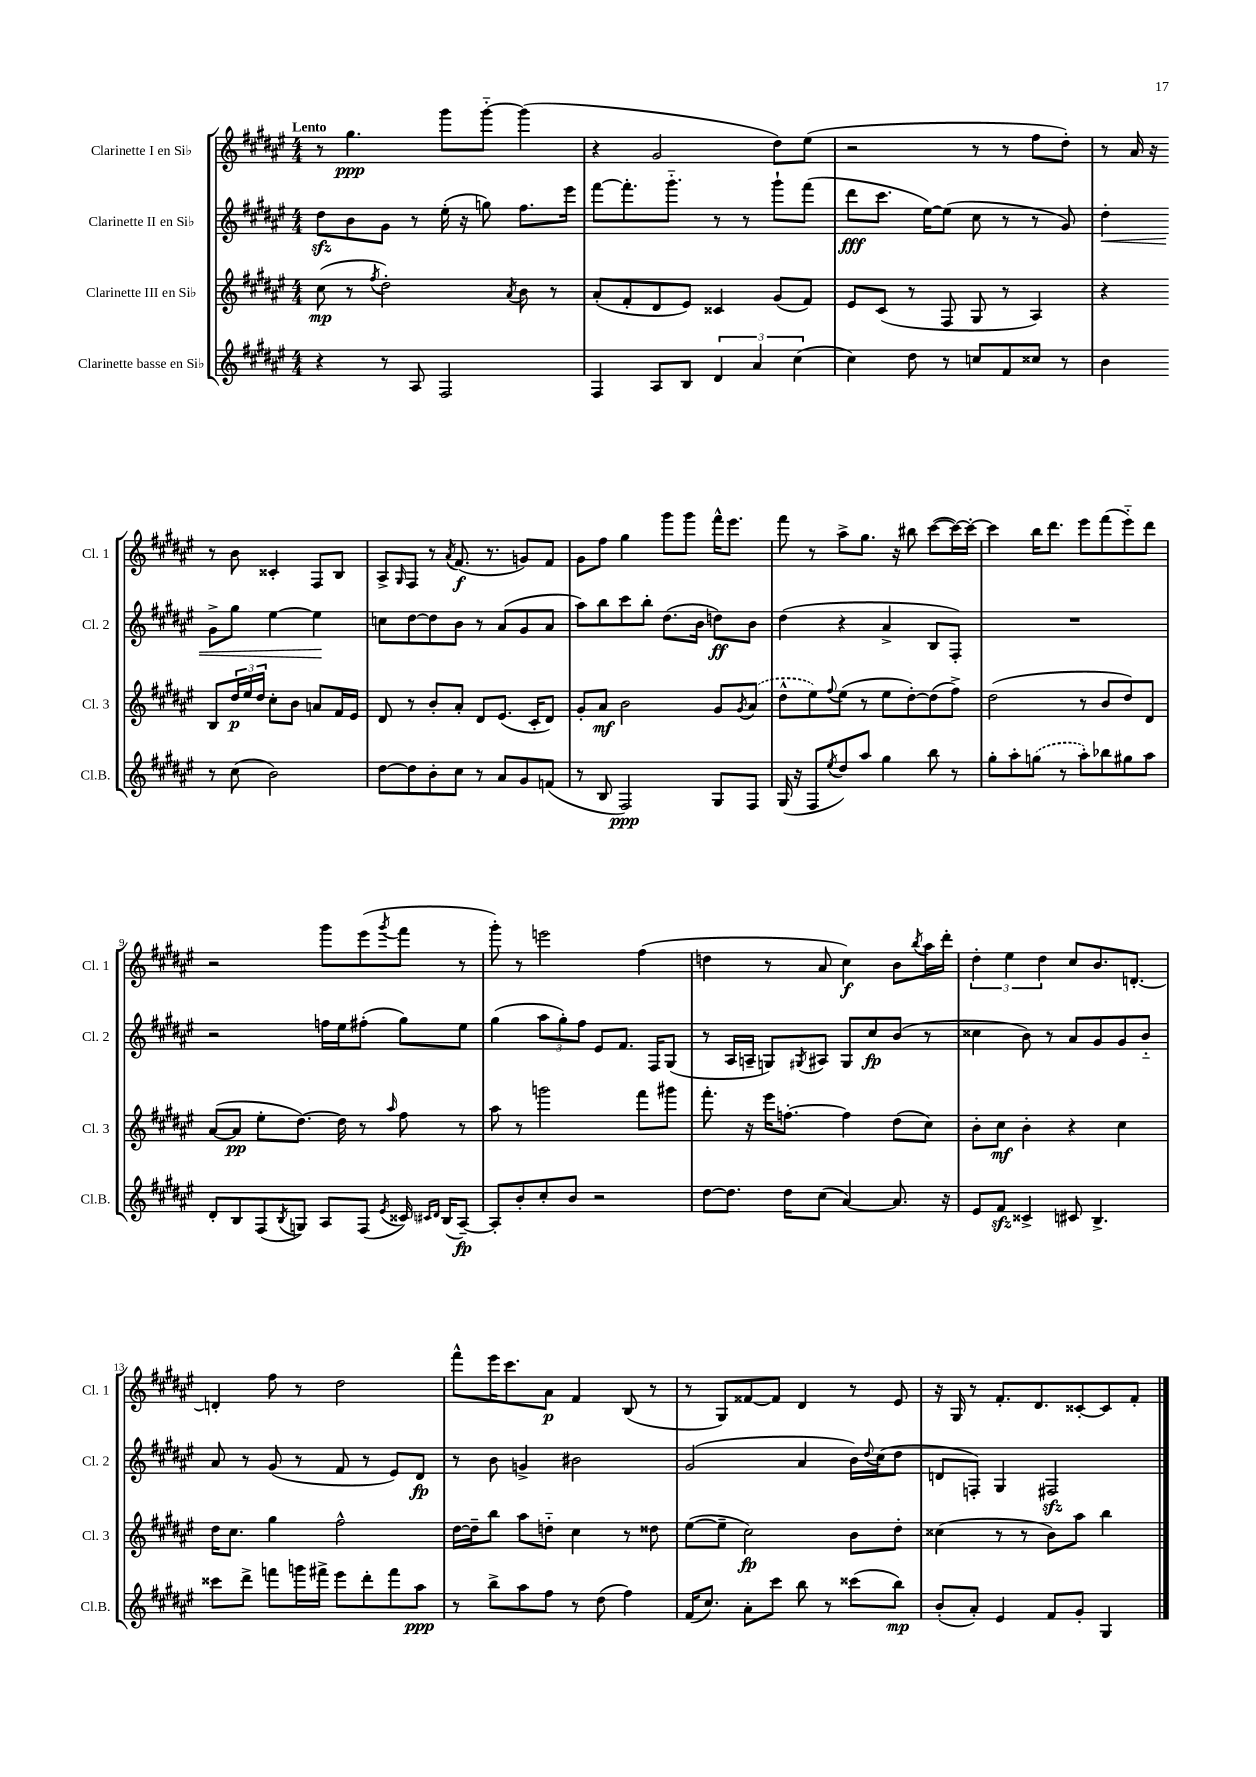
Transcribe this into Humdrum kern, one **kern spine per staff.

**kern	**kern	**kern	**kern
*staff4	*staff3	*staff2	*staff1
*clefG2	*clefG2	*clefG2	*clefG2
*k[f#c#g#d#a#e#]	*k[f#c#g#d#a#e#]	*k[f#c#g#d#a#e#]	*k[f#c#g#d#a#e#]
*M4/4	*M4/4	*M4/4	*M4/4
4r	(8cc#	8dd#	8r
.	8r	8b	4.gg#
.	8qff#	.	.
8r	2dd#')	8g#	.
8A#	.	8r	.
2F#	.	(16ee#'	8ggg#
.	.	16r	.
.	.	8gg)	[8ggg#'~
.	8qa#	.	.
.	8b	8.ff#	(4ggg#]
.	8r	.	.
.	.	16eee#	.
=	=	=	=
4F#	(8a#'	[8fff#	4r
.	8f#'	8.fff#']	.
8A#	8d#	.	2g#
.	.	8.ggg#'~	.
8B	8e#)	.	.
6d#	4c##	8r	.
.	.	8r	.
6a#	.	.	.
.	(8g#	8ggg#`	8dd#)
(6cc#	.	.	.
.	8f#)	(8fff#	(8ee#
=	=	=	=
4cc#)	8e#	8ddd#	2r
.	(8c#	8.ccc#	.
8dd#	8r	.	.
.	.	[16ee#)	.
8r	8F#	(8ee#]	.
8cc	8G#	8cc#	8r
8f#	8r	8r	8r
8cc##	4A#)	8r	8ff#
8r	.	8g#)	8dd#')
=	=	=	=
4b	4r	4dd#'	8r
.	.	.	16a#
.	.	.	16r
8r	8B	8g#^	8r
(8cc#	24dd#	8gg#	8b
.	24ee#	.	.
.	24dd#	.	.
2b)	8cc#'	[4ee#	4c##'
.	8b	.	.
.	8a	4ee#]	8F#
.	16f#	.	8B
.	16e#	.	.
=	=	=	=
[8dd#	8d#	8cc	8A#^
.	.	.	16qqG#
8dd#]	8r	[8dd#	8F#
8b'	8b'	8dd#]	8r
.	.	.	8qa#
8cc#	8a#'	8b	(8.f#
8r	8d#	8r	.
.	.	.	8.r
8a#	(8.e#	(8a#	.
8g#	.	8g#	8g)
.	16c#'	.	.
(8f	8d#)	8a#	8f#
=	=	=	=
8r	8g#'	8aa#)	8g#
8B	8a#	8bb	8ff#
2F#)	2b	8ccc#	4gg#
.	.	8bb'	.
.	.	(8.dd#	8ggg#
.	.	.	8ggg#
.	.	16b	.
8G#	8g#	8dd)	16fff#^^
.	.	.	8.eee#
.	8qg#	.	.
8F#	(8a#	8b	.
=	=	=	=
(16G#	8dd#^^	(4dd#	8fff#
16r	.	.	.
8F#	8ee#)	.	8r
8qee#	8qqff#	.	.
8dd#)	(8ee#	4r	8aa#^
8aa#	8r	.	8.gg#
4gg#	8ee#	4a#^	.
.	.	.	16r
.	[8dd#')	.	8bb#
8bb	(8dd#]	8B	([8ccc#
8r	8ff#^)	8F#')	16ccc#_)
.	.	.	16ccc#'_
=	=	=	=
8gg#'	(2dd#	1r	4ccc#]
8aa#'	.	.	.
(8gg	.	.	16bb
.	.	.	8.ddd#
8r	.	.	.
8aa#')	8r	.	8eee#
8bb-	8b	.	(8fff#
8gg#	8dd#)	.	8eee#'~)
8aa#	8d#	.	8ddd#
=	=	=	=
8d#'	([8a#	2r	2r
8B	8a#]	.	.
(8F#	8ee#'	.	.
8qB	.	.	.
8G)	[8.dd#)	.	.
8A#	.	16ff	8ggg#
.	16dd#]	16ee#	.
(8F#	8r	(8ff#'	(8eee#
8qe#	16qqaa#	.	8qggg#
16c##)	8ff#	8gg#)	8fff#
16qqc#	.	.	.
16qqd#	.	.	.
(16B	.	.	.
[8A#~)	8r	8ee#	8r
=	=	=	=
8A#']	8aa#	(4gg#	8ggg#')
8b'	8r	.	8r
8cc#'	2ggg	12aa#	2eee
.	.	12gg#')	.
8b	.	.	.
.	.	12ff#	.
2r	.	8e#	.
.	.	8.f#	.
.	8fff#	.	(4ff#
.	.	16F#	.
.	8ggg#	(8G#	.
=	=	=	=
[8dd#	8.fff#'	8r	4dd
8.dd#]	.	16A#	.
.	16r	16A~	.
.	16eee#	8G)	8r
16dd#	[8.ff'	.	.
.	.	8qG#	.
(8cc#	.	8A#	8a#
[4a#)	4ff]	8G#	4cc#)
.	.	8cc#	.
8.a#]	(8dd#	(8b	8b
.	.	.	8qbb
.	8cc#)	8r	16aa#
16r	.	.	16ddd#'
=	=	=	=
8e#	8b'	4cc##	6dd#'
8f#	8cc#	.	.
.	.	.	6ee#
4c##^	4b'	8b)	.
.	.	.	6dd#
.	.	8r	.
8c#	4r	8a#	8cc#
4.B^	.	8g#	8.b
.	4cc#	8g#	.
.	.	.	[8.d'
.	.	8b'~	.
=	=	=	=
8ccc##	16dd#	8a#	4d']
.	8.cc#	.	.
8ddd#^	.	8r	.
8fff	4gg#	(8g#	8ff#
16ggg	.	8r	8r
16fff#^	.	.	.
8eee#	2ff#^^	8f#	2dd#
8ddd#'	.	8r	.
8fff#	.	8e#)	.
8aa#	.	8d#	.
=	=	=	=
8r	[16dd#	8r	8fff#^^
.	16dd#~]	.	.
8bb^	8bb	8b	16eee#
.	.	.	8.ccc#
8aa#	8aa#	4g^	.
8ff#	8dd'~	.	8a#
8r	4cc#	2b#	4f#
(8dd#	.	.	.
4ff#)	8r	.	(8B
.	8dd##	.	8r
=	=	=	=
(16f#	([8ee#	(2g#	8r
8.cc#)	.	.	.
.	8ee#~]	.	8G#)
8a#'	2cc#)	.	[8f##
8ccc#	.	.	8f##]
8bb	.	4a#	4d#
8r	.	.	.
(8ccc##	8b	16b)	8r
.	.	8qqdd#	.
.	.	(16cc#	.
8bb)	8dd#'	8dd#	8e#
=	=	=	=
(8b'	(4cc##	8d	16r
.	.	.	16G#
8a#')	.	8F')	8r
4e#	8r	4G#	8.f#'
.	8r	.	.
.	.	.	8.d#
8f#	8b)	2F#	.
8g#'	8aa#	.	[8c##'
4G#	4bb	.	8c##]
.	.	.	8f#'
==	==	==	==
*-	*-	*-	*-
